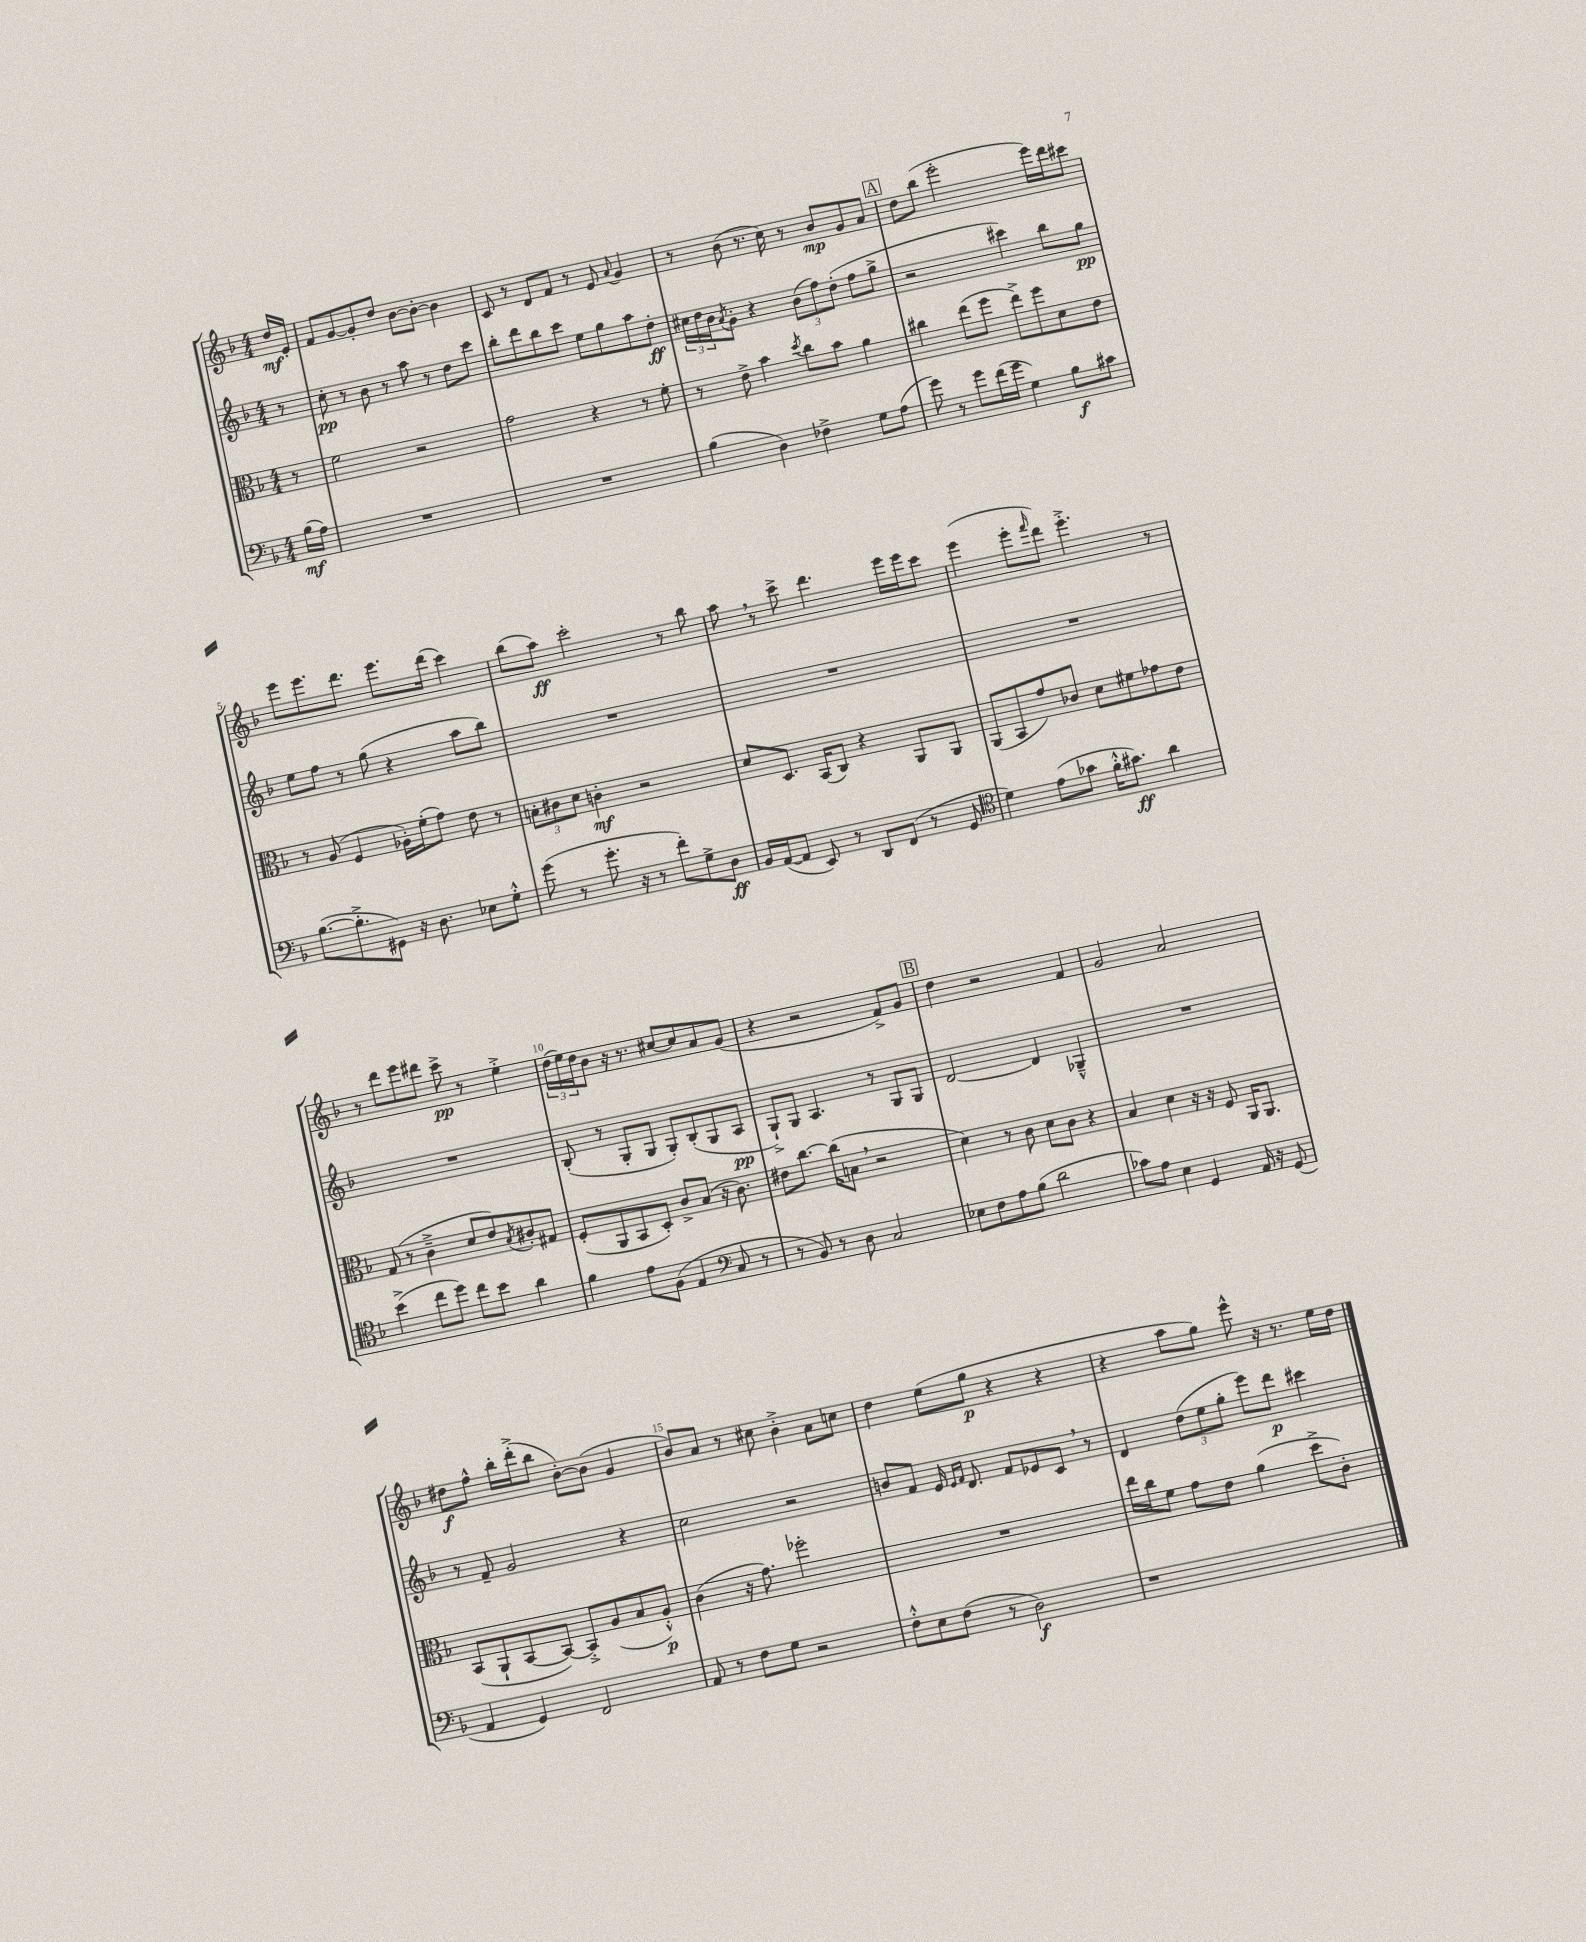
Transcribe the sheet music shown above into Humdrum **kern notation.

**kern	**kern	**kern	**kern
*staff4	*staff3	*staff2	*staff1
*clefF4	*clefC3	*clefG2	*clefG2
*k[b-]	*k[b-]	*k[b-]	*k[b-]
*M4/4	*M4/4	*M4/4	*M4/4
(16B-	8r	8r	16dd
16A)	.	.	16e'
=	=	=	=
1r	2f	8cc'	8f
.	.	8r	[8g
.	.	8b-	8g']
.	.	8r	8dd
.	2r	8aa	[8b-
.	.	8r	8b-'_
.	.	8dd	4b-]
.	.	8ccc	.
=	=	=	=
1r	2g	8bb-'	8c
.	.	8ddd	8r
.	.	8bb-	8d
.	.	8ccc	8f
.	4r	8ee	8r
.	.	8gg	8e
.	.	.	8qqa
.	8r	8aa	4g
.	8f'	8dd'	.
=	=	=	=
(4B-	8r	24cc#	8r
.	.	24dd	.
.	.	24b-	.
.	.	8qa	.
.	8e^	8g'	(8b-
4D)	4b-	4r	8.r
.	.	.	16cc)
.	8qdd	.	.
4F-^	8cc	(12b-	8r
.	.	12ff)	.
.	8b-	.	8b-
.	.	(12dd'	.
8G	4a	8ff	8g
(8A	.	8gg^	8a
=	=	=	=
8g)	4cc#	2r	8dd
8r	.	.	(8bb-
8g	(8ee	.	2eee'
(16f	8ff	.	.
16g	.	.	.
4G)	8ee^)	4ccc#)	.
.	8ff	.	.
8B-	8d	8bb-	16eee)
.	.	.	16ddd
8c#	8e	8gg	8ccc#
=	=	=	=
([8.B-	8r	8ee	8eee
.	(8A	8ff	8.eee
8.B-'^]	.	.	.
.	4F	8r	.
.	.	.	8.ddd
8GG#)	.	(8gg	.
16r	16A-')	4r	8.eee
8.D	(16f'	.	.
.	8g)	.	.
.	.	.	(16ddd
8E-	8e	8aa	4ccc)
8G'^^	8r	8bb-)	.
=	=	=	=
(8g	12B'	1r	(8bb-
.	12c#	.	.
8r	.	.	8aa)
.	12d	.	.
8.g'	4c'	.	2ccc'
16r	.	.	.
8r	2r	.	.
8f')	.	.	.
8G^	.	.	8r
8D	.	.	8bb-
=	=	=	=
16BB-	8d	1r	8aa
([16AA	.	.	.
8AA]	8.D	.	8r
8EE)	.	.	8ccc^
.	(16BB-	.	.
8r	8C)	.	4.ddd
8DD	4r	.	.
(8FF	.	.	.
8r	8AA	.	16eee
.	.	.	16eee
8GG	8AA	.	8ccc
=	=	=	=
*clefC4	*	*	*
4d)	(8AA	1r	(4eee
.	8BB-	.	.
(8e	8g)	.	8eee'
.	.	.	16qqfff
8g-	8c-	.	8ddd)
16f'^^	8d	.	4.eee'^
8.g#)	.	.	.
.	8f#	.	.
4a	8g-	.	.
.	8e	.	8r
=	=	=	=
(4b-^	(8G	1r	8r
.	8r	.	8ddd
8cc	4c~^	.	8eee
8dd)	.	.	8ddd#
8cc	8d	.	8ccc^
8b-	8e)	.	8r
.	8qB-	.	.
4a	8c#'	.	4ee'^
.	8G#	.	.
=	=	=	=
4f	(8F'	(8B-'	(24dd
.	.	.	24ee)
.	.	.	24dd
.	8AA	8r	8b-
8e	8BB-	8G'	16r
.	.	.	8.r
(8F	8D')	8G	.
4E	8c^	8G')	[8cc#
.	(8B-	(8B-'	8cc#]
*clefF4	*	*	*
8C	16r	8G	8a
.	8.c)	.	.
8r	.	8A	(8g
=	=	=	=
8r	8e#	8G`^)	4r
8BB-)	[8.cc	8G	.
8r	.	4.A	2r
.	(16cc]	.	.
8D	8B	.	.
2C	2r	.	.
.	.	8r	.
.	.	8G	8f^)
.	.	8G	8g
=	=	=	=
8E-	4d)	[2d	4dd
8F	.	.	.
8A	8r	.	2r
(8B-	8c	.	.
2d	8d	4d]	.
.	8c	.	.
.	4r	4G-~^^	4f
=	=	=	=
8c-)	4B-	1r	2g
8A	.	.	.
4E	4d	.	.
4GG	16r	.	2a
.	16r	.	.
.	8F	.	.
16AA	16AA	.	.
16r	8.AA	.	.
(8GG	.	.	.
=	=	=	=
4AA	(8BB-	8r	8dd#
.	8AA`	8f~	8ff^^
4GG)	[8BB-	2g	16bb-'
.	.	.	(16ddd'^
.	8BB-_)	.	8bb-
2FF	8BB-'^]	.	[8b-')
.	(8A	.	(8b-]
.	8B-	4r	4g
.	8A'^^)	.	.
=	=	=	=
8AA	(4c	2cc	8b-)
8r	.	.	8a
8F	16r	.	8r
.	8.g)	.	.
8G	.	.	8cc#
2r	2ff-'	2r	4b-'^
.	.	.	8a
.	.	.	8cc
=	=	=	=
8F'^^	1r	8b	4dd
8E	.	8f	.
(8F	.	16e	(8ee
.	.	16qqe	.
.	.	16qqf	.
.	.	8.d	.
8r	.	.	8gg
2D)	.	8f	4r
.	.	8e-	.
.	.	8c	4r
.	.	8r	.
=	=	=	=
1r	16ee	4d	4r
.	16cc	.	.
.	8f	.	.
.	8g	(12dd	8aa
.	.	12ee	.
.	8e	.	8gg)
.	.	12gg'	.
.	(4a	8eee)	8eee^^
.	.	8ddd	16r
.	.	.	8.r
.	8dd^	4ccc#	.
.	8c')	.	16ee
.	.	.	16dd
==	==	==	==
*-	*-	*-	*-
